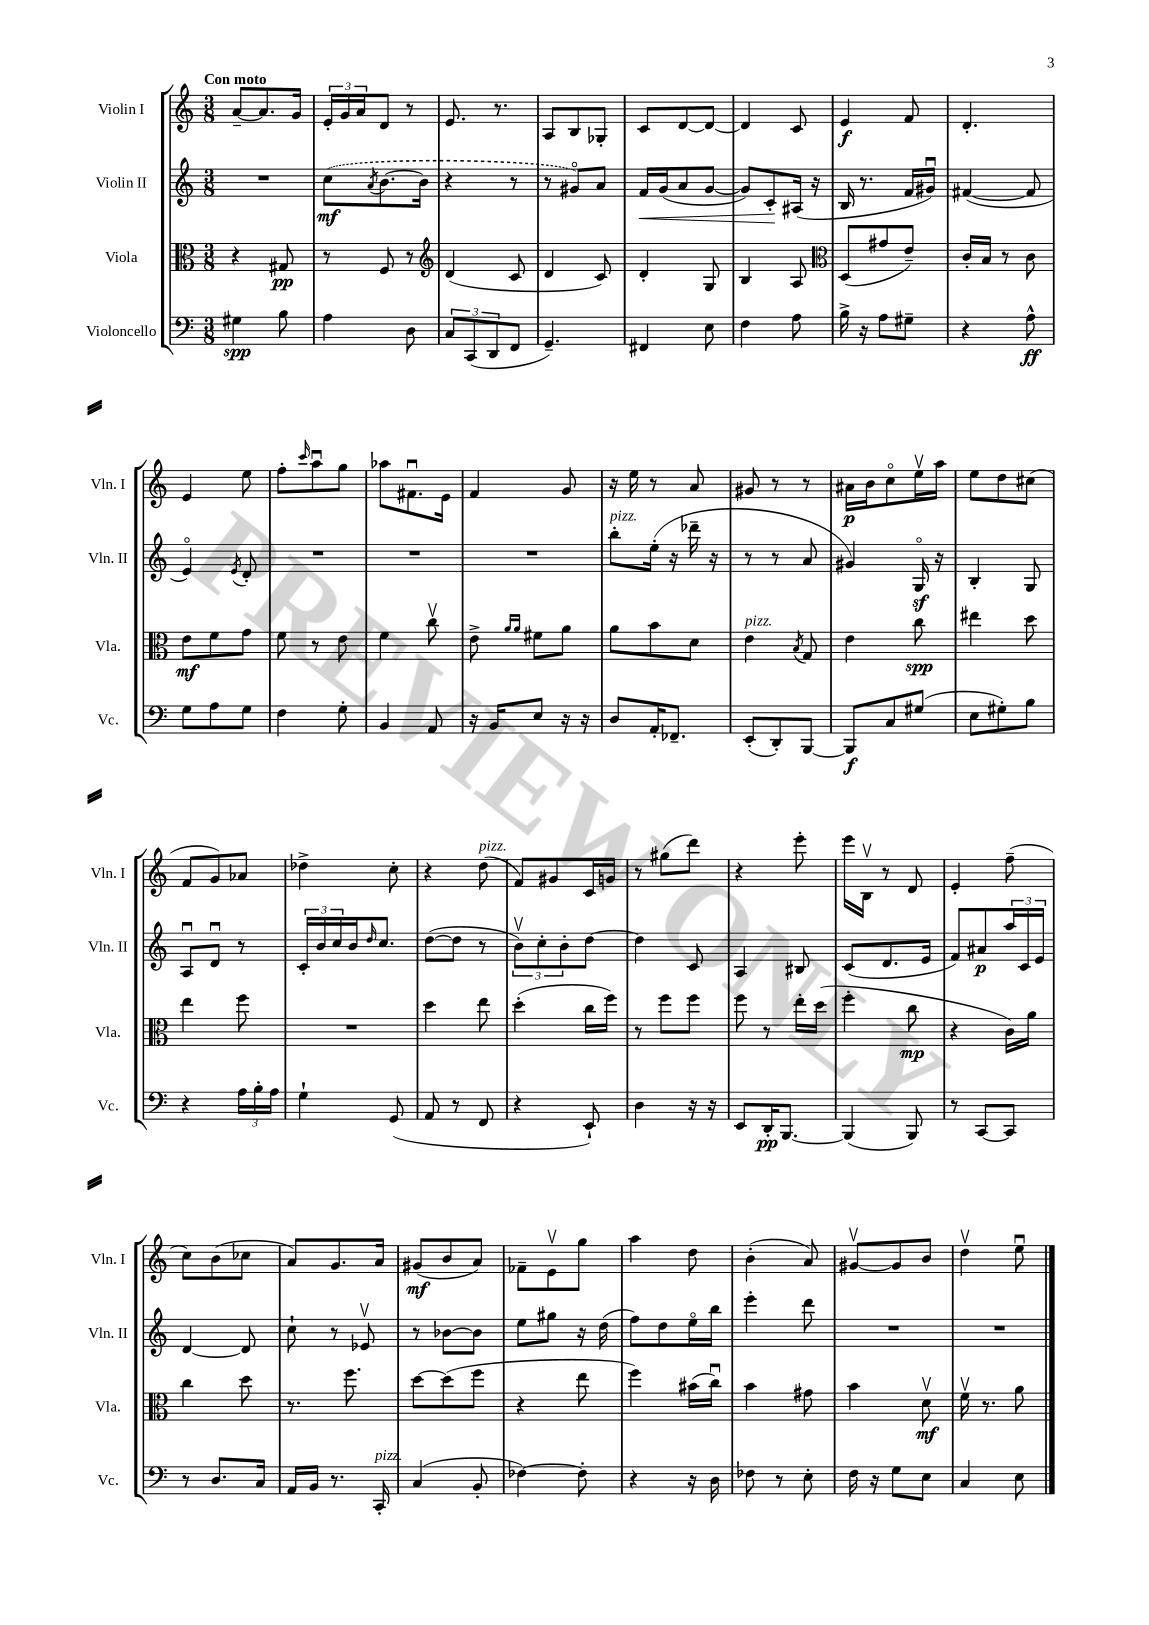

**kern	**dynam	**kern	**dynam	**kern	**dynam	**kern	**dynam
*part4	*part4	*part3	*part3	*part2	*part2	*part1	*part1
*staff4	*staff4	*staff3	*staff3	*staff2	*staff2	*staff1	*staff1
*I"Violoncello	*	*I"Viola	*	*I"Violin II	*	*I"Violin I	*
*I'Vc.	*	*I'Vla.	*	*I'Vln. II	*	*I'Vln. I	*
*clefF4	*	*clefC3	*	*clefG2	*	*clefG2	*
*k[]	*	*k[]	*	*k[]	*	*k[]	*
*M3/8	*	*M3/8	*	*M3/8	*	*M3/8	*
=1	=1	=1	=1	=1	=1	=1	=1
!	!	!	!	!	!	!LO:TX:a:B:t=Con moto	!
4G#X\	spp	4r	.	4.r	.	[8a~/L	.
.	.	.	.	.	.	8.a/]	.
8B\	.	8G#X/	pp	.	.	.	.
.	.	.	.	.	.	16g/Jk	.
=2	=2	=2	=2	=2	=2	=2	=2
4A\	.	8r	.	(8cc\L	mf	24e'/LL	.
.	.	.	.	.	.	24g/	.
.	.	.	.	.	.	24a/J	.
.	.	.	.	8qa/	.	.	.
.	.	8F/	.	[8.b\	.	8d/J	.
8D\	.	8r	.	.	.	8r	.
.	.	.	.	16b\Jk]	.	.	.
=3	=3	=3	=3	=3	=3	=3	=3
*	*	*clefG2	*	*	*	*	*
12C/L	.	(4d/	.	4r	.	8.e/	.
(12CC/	.	.	.	.	.	.	.
12DD/	.	.	.	.	.	.	.
.	.	.	.	.	.	8.r	.
8FF/J	.	8c/	.	8r	.	.	.
=4	=4	=4	=4	=4	=4	=4	=4
4.GG~/)	.	4d/	.	8r	.	8A/L	.
.	.	.	.	8g#X/L)	.	8B/	.
.	.	8c/)	.	8a/J	.	8G-X'/J	.
=5	=5	=5	=5	=5	=5	=5	=5
!	!	!	!	!	!LO:HP:b	!	!
4FF#X/	.	4d'/	.	16f/LL	<	8c/L	.
.	.	.	.	(16g/J	.	.	.
.	.	.	.	8a/	.	[8d/	.
8E\	.	8G/	.	[8g/J	.	8d/J_	.
=6	=6	=6	=6	=6	=6	=6	=6
4F\	.	4B/	.	8g/L])	.	4d/]	.
.	.	.	.	8c'/	.	.	.
8A\	.	8A/	.	(16A#X/Jk	[	8c/	.
.	.	.	.	16r	.	.	.
=7	=7	=7	=7	=7	=7	=7	=7
*	*	*clefC3	*	*	*	*	*
16B^\	.	(8D/L	.	16B/	.	4e/	f
16r	.	.	.	8.r	.	.	.
8A\L	.	8g#X/	.	.	.	.	.
8G#X~\J	.	8e~/J)	.	16f/LL	.	8f/	.
.	.	.	.	16g#Xu/JJ)	.	.	.
=8	=8	=8	=8	=8	=8	=8	=8
4r	.	16c'/LL	.	([4f#X/	.	4.d'/	.
.	.	16B/JJ	.	.	.	.	.
.	.	8r	.	.	.	.	.
8A^^\	ff	8c\	.	8f#/]	.	.	.
!!LO:LB:g=z
=9	=9	=9	=9	=9	=9	=9	=9
8G\L	.	8e\L	mf	4e/)	.	4e/	.
8A\	.	8f\	.	.	.	.	.
.	.	.	.	8qe/	.	.	.
8G\J	.	8g\J	.	8d'/	.	8ee\	.
=10	=10	=10	=10	=10	=10	=10	=10
4F\	.	8f\	.	4.r	.	8ff'\L	.
.	.	.	.	.	.	16qqccc/	.
.	.	8r	.	.	.	8aau\	.
8G'\	.	8e\	.	.	.	8gg\J	.
=11	=11	=11	=11	=11	=11	=11	=11
4BB/	.	4f\	.	4.r	.	8aa-X\L	.
.	.	.	.	.	.	8.f#Xu\	.
8AA/	.	8ccv\	.	.	.	.	.
.	.	.	.	.	.	16e\Jk	.
=12	=12	=12	=12	=12	=12	=12	=12
16r	.	8e^\	.	4.r	.	4f/	.
16BB/KL	.	.	.	.	.	.	.
.	.	16qqa/LL	.	.	.	.	.
.	.	16qqa/JJ	.	.	.	.	.
8E/J	.	8f#X\L	.	.	.	.	.
16r	.	8a\J	.	.	.	8g/	.
16r	.	.	.	.	.	.	.
=13	=13	=13	=13	=13	=13	=13	=13
!	!	!	!	!LO:TX:a:i:t=pizz.	!	!	!
8D/L	.	8a\L	.	8bb'\L	.	16r	.
.	.	.	.	.	.	16ee\	.
16AA'/K	.	8b\	.	(16ee'\Jk	.	8r	.
8.FF-X~/J	.	.	.	16r	.	.	.
.	.	8d\J	.	16ddd-X~\	.	8a/	.
.	.	.	.	16r	.	.	.
=14	=14	=14	=14	=14	=14	=14	=14
!	!	!LO:TX:a:i:t=pizz.	!	!	!	!	!
(8EE'/L	.	4e\	.	8r	.	8g#X/	.
8DD'/)	.	.	.	8r	.	8r	.
.	.	8qB/	.	.	.	.	.
[8BBB/J	.	8G/	.	8a/	.	8r	.
=15	=15	=15	=15	=15	=15	=15	=15
8BBB/L]	f	4e\	.	4g#X/)	.	16a#X\LL	p
.	.	.	.	.	.	16b\J	.
8C/	.	.	.	.	.	8cc\	.
(8G#X/J	.	8cc\	spp	16Gz/	.	16eev\L	.
.	.	.	.	16r	.	16aa\JJ	.
=16	=16	=16	=16	=16	=16	=16	=16
8E\L	.	4ee#X\	.	4B'/	.	8ee\L	.
8G#X'\)	.	.	.	.	.	8dd\	.
8B\J	.	8dd\	.	8G/	.	(8cc#X\J	.
!!LO:LB:g=z
=17	=17	=17	=17	=17	=17	=17	=17
4r	.	4ee\	.	8Au/L	.	8f/L	.
.	.	.	.	8du/J	.	8g/)	.
24A\LL	.	8ff\	.	8r	.	8a-X/J	.
24B'\	.	.	.	.	.	.	.
24A\JJ	.	.	.	.	.	.	.
=18	=18	=18	=18	=18	=18	=18	=18
4G`\	.	4.r	.	24c'/LL	.	4dd-X^\	.
.	.	.	.	24b/	.	.	.
.	.	.	.	24cc/	.	.	.
.	.	.	.	16b/J	.	.	.
.	.	.	.	16qqdd/	.	.	.
.	.	.	.	8.cc/J	.	.	.
(8GG/	.	.	.	.	.	8cc'\	.
=19	=19	=19	=19	=19	=19	=19	=19
8AA/	.	4dd\	.	([8dd\L	.	4r	.
8r	.	.	.	8dd\J]	.	.	.
!	!	!	!	!	!	!LO:TX:a:i:t=pizz.	!
8FF/	.	8ee\	.	8r	.	(8dd\	.
=20	=20	=20	=20	=20	=20	=20	=20
4r	.	(4dd'\	.	12bv\L)	.	8f/L)	.
.	.	.	.	12cc'\	.	.	.
.	.	.	.	.	.	8g#X/	.
.	.	.	.	12b'\	.	.	.
8EE`/)	.	16cc\LL	.	[8dd\J	.	16c/L	.
.	.	16ff\JJ)	.	.	.	16gn/JJ	.
=21	=21	=21	=21	=21	=21	=21	=21
4D\	.	8r	.	4dd\]	.	8r	.
.	.	8ff\L	.	.	.	(8gg#X\L	.
16r	.	8ff\J	.	8c/	.	8ddd\J)	.
16r	.	.	.	.	.	.	.
=22	=22	=22	=22	=22	=22	=22	=22
8EE/L	.	8ff\	.	4A/	.	4r	.
16DD'/K	pp	8r	.	.	.	.	.
[8.BBB/J	.	.	.	.	.	.	.
.	.	16ee'\LL	.	8B#X/	.	8eee'\	.
.	.	(16dd\JJ	.	.	.	.	.
=23	=23	=23	=23	=23	=23	=23	=23
(4BBB/]	.	4ff'\	.	(8c/L	.	16eee\LL	.
.	.	.	.	.	.	16Bv\JJ	.
.	.	.	.	8.d/	.	8r	.
8BBB/)	.	8cc\	mp	.	.	8d/	.
.	.	.	.	16e/Jk	.	.	.
=24	=24	=24	=24	=24	=24	=24	=24
8r	.	4r	.	8f/L)	.	4e'/	.
[8CC/L	.	.	.	8a#X/	p	.	.
8CC/J]	.	16c\LL)	.	24aa/L	.	(8ff~\	.
.	.	.	.	24c/	.	.	.
.	.	16a\JJ	.	.	.	.	.
.	.	.	.	24e/JJ	.	.	.
!!LO:LB:g=z
=25	=25	=25	=25	=25	=25	=25	=25
8r	.	4cc\	.	[4d/	.	8cc\L)	.
8.D/L	.	.	.	.	.	(8b\	.
.	.	8dd\	.	8d/]	.	8cc-X\J	.
16C/Jk	.	.	.	.	.	.	.
=26	=26	=26	=26	=26	=26	=26	=26
16AA/LL	.	8.r	.	8cc`\	.	8a/L)	.
16BB/JJ	.	.	.	.	.	.	.
8.r	.	.	.	8r	.	8.g/	.
.	.	8.ff\	.	.	.	.	.
.	.	.	.	8e-Xv/	.	.	.
!LO:TX:a:i:t=pizz.	!	!	!	!	!	!	!
16CC'/	.	.	.	.	.	16a/Jk	.
=27	=27	=27	=27	=27	=27	=27	=27
(4C/	.	[8dd\L	.	8r	.	(8g#X/L	mf
.	.	(8dd\]	.	[8b-X\L	.	8b/	.
8BB'/	.	8ff\J	.	8b-\J]	.	8a/J)	.
=28	=28	=28	=28	=28	=28	=28	=28
[4F-X\)	.	4r	.	8ee\L	.	8f-X~\L	.
.	.	.	.	8gg#X\J	.	8ev\	.
8F-'\]	.	8ee\	.	16r	.	8gg\J	.
.	.	.	.	(16dd\	.	.	.
=29	=29	=29	=29	=29	=29	=29	=29
4r	.	4ff\)	.	8ff\L)	.	4aa\	.
.	.	.	.	8dd\	.	.	.
16r	.	(16b#X\LL	.	16ee\L	.	8dd\	.
16D\	.	16ccu\JJ)	.	16bb\JJ	.	.	.
=30	=30	=30	=30	=30	=30	=30	=30
8F-X\	.	4b\	.	4eee'\	.	(4b'\	.
8r	.	.	.	.	.	.	.
8E'\	.	8g#X\	.	8ddd\	.	8a/)	.
=31	=31	=31	=31	=31	=31	=31	=31
16F\	.	4b\	.	4.r	.	[8g#Xv/L	.
16r	.	.	.	.	.	.	.
8G\L	.	.	.	.	.	8g#/]	.
8E\J	.	8dv\	mf	.	.	8b/J	.
=32	=32	=32	=32	=32	=32	=32	=32
4C/	.	16fv\	.	4.r	.	4ddv\	.
.	.	8.r	.	.	.	.	.
8E\	.	8a\	.	.	.	8eeu\	.
==	==	==	==	==	==	==	==
*-	*-	*-	*-	*-	*-	*-	*-
